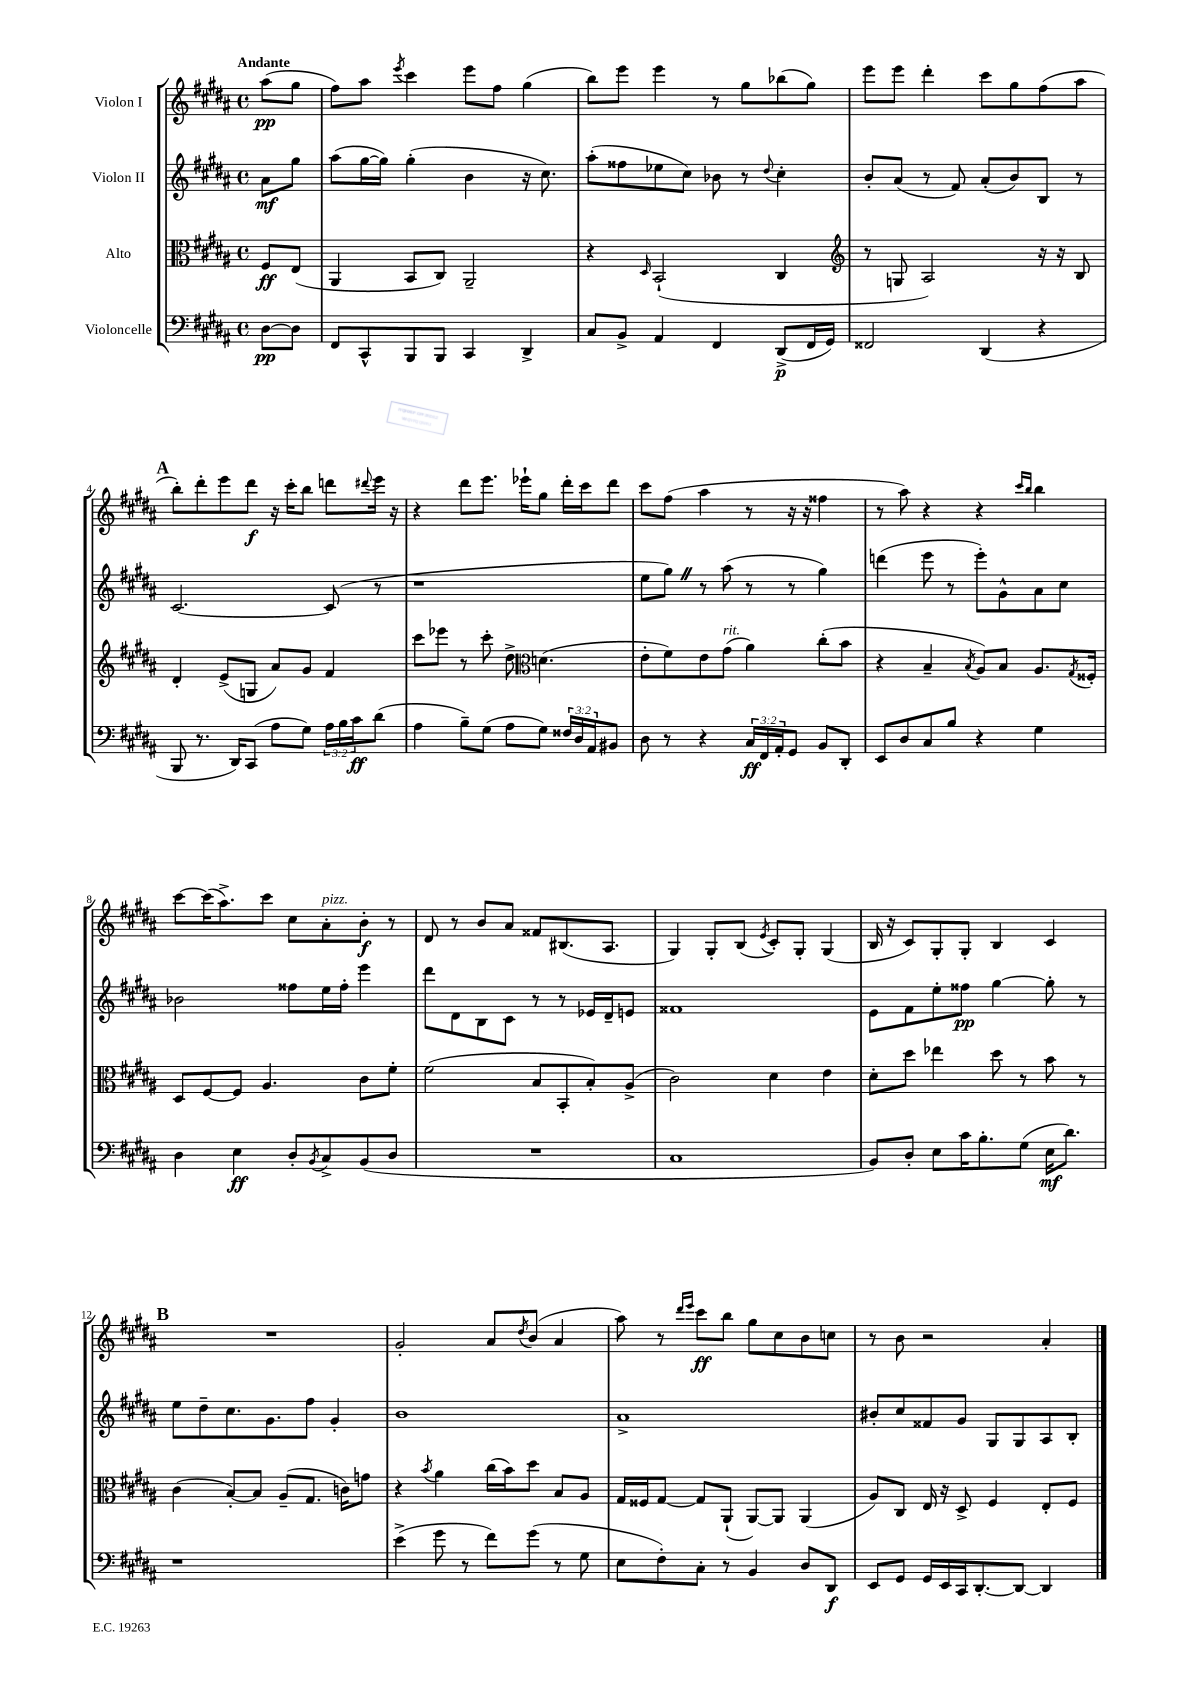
<<
\new StaffGroup <<
\new Staff = "s0" \with { instrumentName = "Violon I" } {
    \clef treble \key b \major \defaultTimeSignature \time 4/4 \partial 4 \tempo "Andante"
    ais''8\pp( gis''8 |
    fis''8) ais''8 \acciaccatura { e'''8 } cis'''4 e'''8 fis''8 gis''4( |
    b''8) e'''8 e'''4 r8 gis''8 bes''8( gis''8) |
    e'''8 e'''8 dis'''4-. cis'''8 gis''8 fis''8( ais''8 |
    \mark \markup { \bold "A" } b''8-.) dis'''8-. e'''8 dis'''8\f r16 cis'''16-. b''8 d'''8 \appoggiatura { dis'''8 } e'''16 r16 |
    r4 dis'''8 e'''8. ees'''16-! gis''8 dis'''16-. cis'''16 dis'''8 |
    cis'''8 fis''8( ais''4 r8 r16 r16 fisis''4 |
    r8 ais''8) r4 r4 \grace { cis'''16 b''16 } b''4 |
    cis'''8~ cis'''16( ais''8.->) cis'''8 cis''8 ais'8-.^\markup { \italic "pizz." } b'8-.\f r8 |
    dis'8 r8 b'8 ais'8 fisis'8 bis8.( ais8. |
    gis4) gis8-. b8( \acciaccatura { e'8 } cis'8-.) gis8-. gis4( |
    b16 r16 cis'8) gis8-. gis8-. b4 cis'4 |
    \mark \markup { \bold "B" } R1 |
    gis'2-. ais'8 \acciaccatura { dis''8 } b'8( ais'4 |
    ais''8) r8 \grace { dis'''16 e'''16 } cis'''8\ff b''8 gis''8 cis''8 b'8 c''8 |
    r8 b'8 r2 ais'4-. \bar "|." |
}
\new Staff = "s1" \with { instrumentName = "Violon II" } {
    \clef treble \key b \major \defaultTimeSignature \time 4/4 \partial 4
    ais'8\mf gis''8 |
    ais''8( gis''16~ gis''16) gis''4-.( b'4 r16 cis''8.) |
    ais''8-.( fisis''8 ees''8 cis''8) bes'8 r8 \appoggiatura { dis''8 } cis''4-. |
    b'8-. ais'8( r8 fis'8) ais'8-.( b'8) b8 r8 |
    \mark \markup { \bold "A" } cis'2.~ cis'8( r8 |
    r1 |
    e''8 gis''8) \once \override BreathingSign.text = \markup { \musicglyph "scripts.caesura.straight" } \breathe r8 ais''8( r8 r8 gis''4) |
    d'''4( e'''8 r8 e'''8-.) gis'8-^ ais'8 cis''8 |
    bes'2 fisis''8 e''16 fisis''16-. e'''4 |
    dis'''8 dis'8 b8 cis'8 r8 r8 ees'16 dis'16-- e'8 |
    fisis'1 |
    e'8 fis'8 e''8-. fisis''8\pp gis''4~ gis''8-. r8 |
    \mark \markup { \bold "B" } e''8 dis''8-- cis''8. gis'8. fis''8 gis'4-. |
    b'1 |
    ais'1-> |
    bis'8-. cis''8 fisis'8 gis'8 gis8 gis8 ais8 b8-. \bar "|." |
}
\new Staff = "s2" \with { instrumentName = "Alto" } {
    \clef alto \key b \major \defaultTimeSignature \time 4/4 \partial 4
    fis8\ff e8( |
    ais,4 b,8 cis8) ais,2-- |
    r4 \grace { dis16 } b,2-!( cis4 |
    \clef treble r8 g8 ais2) r16 r16 b8 |
    \mark \markup { \bold "A" } dis'4-. e'8->( g8 ais'8) gis'8 fis'4 |
    cis'''8 ees'''8 r8 cis'''8-. dis''8-> \clef alto d'4.( |
    e'8-. fis'8) e'8 gis'8^\markup { \italic "rit." }( ais'4) cis''8-.( b'8 |
    r4 b4-- \acciaccatura { b8 } ais8) b8 ais8. \acciaccatura { gis8 } fisis16-. |
    dis8 fis8~ fis8 ais4. cis'8 fis'8-. |
    fis'2( b8 b,8-. b8-.) ais8->( |
    cis'2) dis'4 e'4 |
    dis'8-. dis''8 ees''4 dis''8 r8 b'8 r8 |
    \mark \markup { \bold "B" } cis'4( b8~-.) b8 ais8--( gis8. c'16) g'8 |
    r4 \acciaccatura { b'8 } ais'4 cis''16( b'16) dis''8 b8 ais8 |
    gis16 fisis16 gis8~ gis8 ais,8-!( ais,8~) ais,8 ais,4( |
    ais8) cis8 e16 r16 dis8-> fis4 e8-. fis8 \bar "|." |
}
\new Staff = "s3" \with { instrumentName = "Violoncelle" } {
    \clef bass \key b \major \defaultTimeSignature \time 4/4 \override Staff.TupletNumber.text = #tuplet-number::calc-fraction-text \partial 4
    dis8~\pp dis8 |
    fis,8 cis,8-^ b,,8 b,,8 cis,4 dis,4-> |
    cis8 b,8-> ais,4 fis,4 dis,8->\p( fis,16 gis,16) |
    fisis,2 dis,4( r4 |
    \mark \markup { \bold "A" } b,,8 r8. dis,16) cis,8( ais8 gis8) \tuplet 3/2 { ais16 b16 cis'16\ff } dis'8( |
    ais4 b8--) gis8( ais8 gis8) \tuplet 3/2 { fisis16 dis16 ais,16 } bis,8 |
    dis8 r8 r4 \tuplet 3/2 { cis16\ff fis,16 ais,16-. } gis,8 b,8 dis,8-. |
    e,8 dis8 cis8 b8 r4 gis4 |
    dis4 e4\ff dis8-. \acciaccatura { b,8 } cis8-> b,8( dis8 |
    R1 |
    cis1 |
    b,8) dis8-. e8 cis'16 b8.-. gis8( e16\mf dis'8.) |
    \mark \markup { \bold "B" } r1 |
    e'4->( gis'8 r8 fis'8) gis'8( r8 gis8 |
    e8 fis8-.) cis8-. r8 b,4 dis8 dis,8\f |
    e,8 gis,8 gis,16 e,16 cis,16 dis,8.~-. dis,8~ dis,4 \bar "|." |
}
>>
>>
